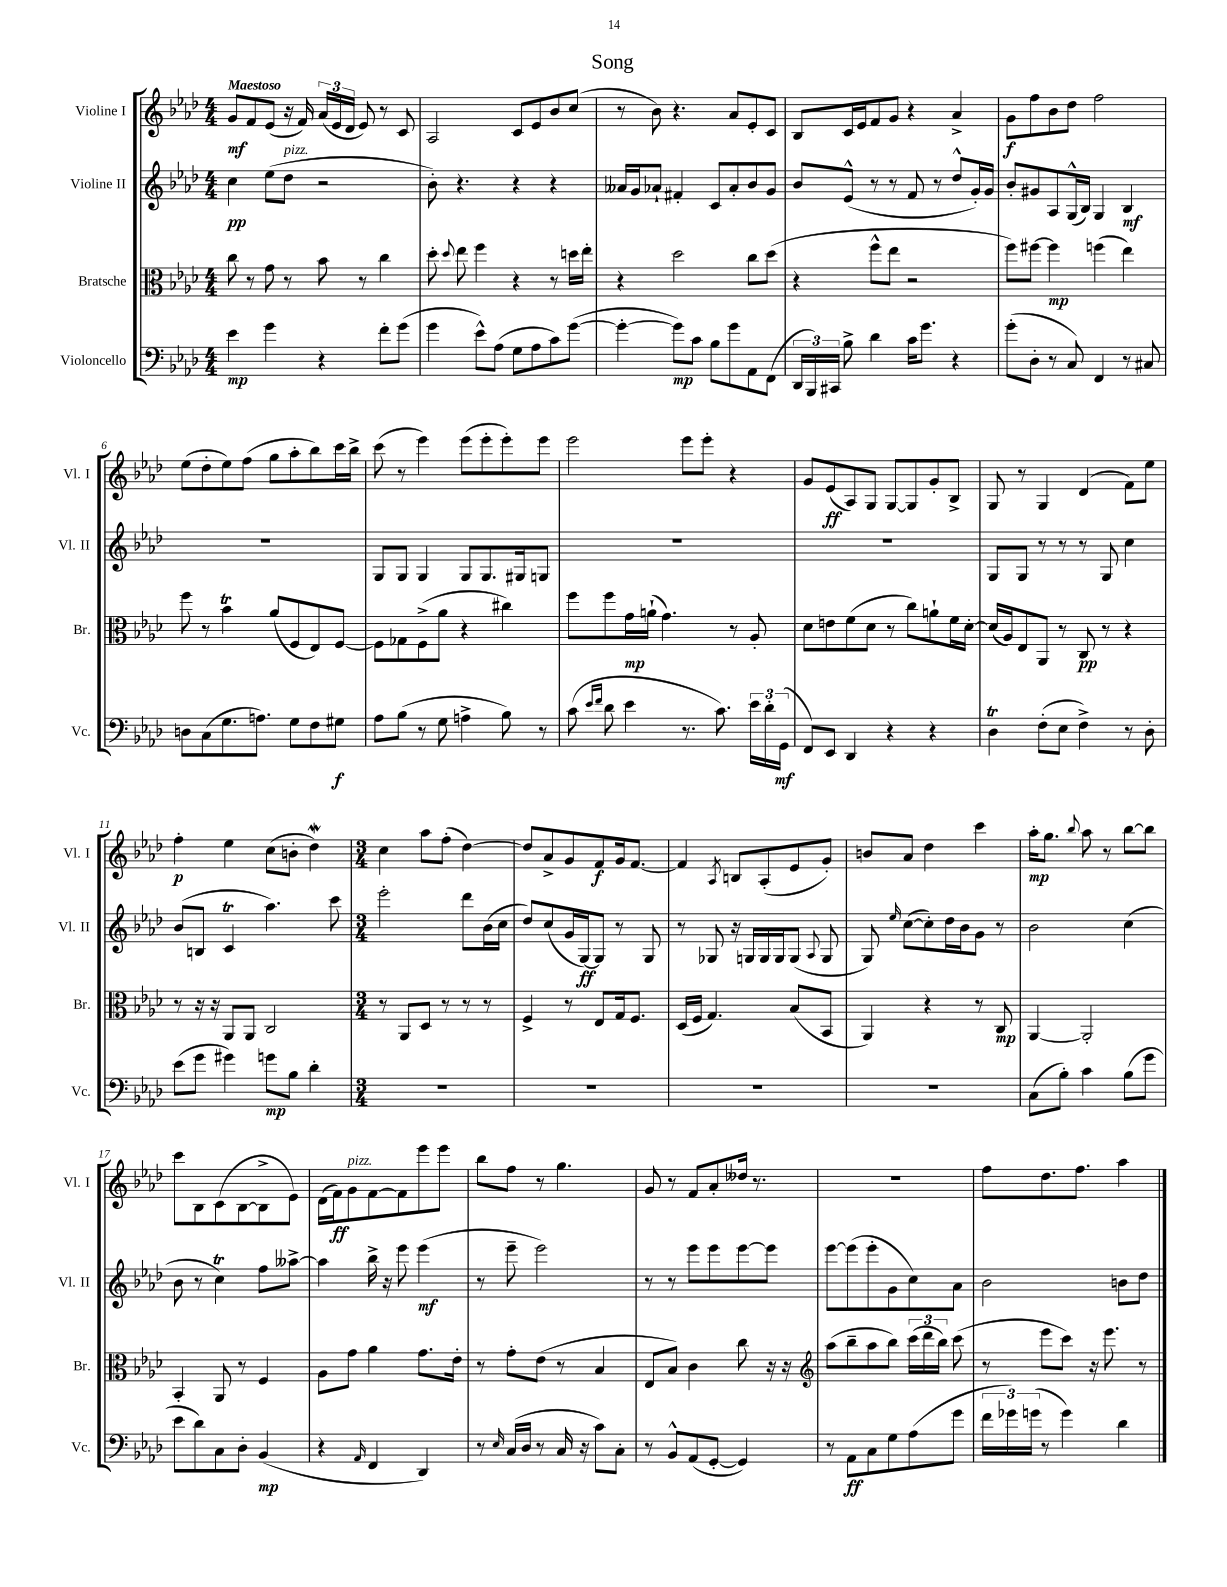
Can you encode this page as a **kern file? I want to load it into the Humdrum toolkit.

**kern	**kern	**kern	**kern
*staff4	*staff3	*staff2	*staff1
*clefF4	*clefC3	*clefG2	*clefG2
*k[b-e-a-d-]	*k[b-e-a-d-]	*k[b-e-a-d-]	*k[b-e-a-d-]
*M4/4	*M4/4	*M4/4	*M4/4
4e-	8cc	4cc	8g
.	8r	.	8f
4g	8g	(8ee-	(8e-
.	8r	8dd-	16r
.	.	.	16f)
4r	8b-	2r	(24a-
.	.	.	24e-
.	.	.	24d-
.	8r	.	8e-)
8f'	4cc	.	8r
(8g	.	.	8c
=	=	=	=
4g	8dd-'	8b-')	2A-
.	8qqdd-	.	.
.	8ee-	4.r	.
8e-^^)	4ff	.	.
(8A-	.	.	.
8G	4r	4r	8c
8A-	.	.	8e-
8c)	8r	4r	8b-
([8g	16dd	.	(8cc
.	16ee-'	.	.
=	=	=	=
4g'_	4r	16a--	8r
.	.	16g	.
.	.	8a-`	8b-)
8g])	2dd-	4f#'	4.r
8c	.	.	.
8B-	.	8c	.
8g	.	8a-'	8a-
8AA-	8cc	8b-	8e-'
(8FF	(8dd-	8g	8c
=	=	=	=
24DD-	4r	8b-	8B-
24BBB-)	.	.	.
24CC#	.	.	.
8B-^	.	(8e-^^	16c
.	.	.	16e-
4d-	8ff^^	8r	8f
.	8ee-	8r	8g
16c	2r	8f	4r
8.g	.	.	.
.	.	8r	.
4r	.	8dd-^^	4a-^
.	.	16g')	.
.	.	16g	.
=	=	=	=
(8g'	8ff)	8b-'	8g
8D-'	[8ff#	8g#	8ff
8r	4ff#]	8A-	8b-
8C)	.	(16G^^	8dd-
.	.	16B-)	.
4FF	(4ff	4G	2ff
8r	4ee-)	4B-	.
8C#	.	.	.
=	=	=	=
8D	8ff	1r	(8ee-
(8C	8r	.	8dd-'
8.G	4b-	.	8ee-)
.	.	.	(8ff
8.A)	.	.	.
.	(8a-	.	8gg
8G	8F	.	8aa-'
8F	8E-)	.	8bb-)
8G#	[8F	.	16ccc
.	.	.	16bb-^
=	=	=	=
8A-	8F]	8G	(8ccc
(8B-	8G-	8G	8r
8r	(8F^	4G	4eee-)
8G	8a-	.	.
4A^	4r	8G	(8eee-
.	.	8.G	8eee-'
8B-)	4cc#)	.	8eee-')
.	.	16G#	.
8r	.	8G	8eee-
=	=	=	=
(8c	8ff	1r	2eee-
16qqe-	.	.	.
16qqf	.	.	.
8d-	8ff	.	.
4e-	16g	.	.
.	(16a`	.	.
.	4.g)	.	.
8.r	.	.	8eee-
.	.	.	8eee-'
8.c)	.	.	.
.	8r	.	4r
24e-	8A-'	.	.
24d-'	.	.	.
(24GG	.	.	.
=	=	=	=
8FF)	8d-	1r	8g
8EE-	8e	.	(8e-
4DD-	(8f	.	8A-)
.	8d-	.	8G
4r	8r	.	[8G
.	8cc)	.	8G]
4r	8a`	.	8g'
.	16f	.	8B-^
.	[16d-'	.	.
=	=	=	=
4D-	(16d-]	8G	8G
.	16A-)	.	.
.	8E-	8G	8r
(8F'	8AA-	8r	4G
8E-	8r	8r	.
4F^)	8C	8r	(4d-
.	8r	8G	.
8r	4r	4cc	8f)
8D-'	.	.	8ee-
=	=	=	=
(8e-	8r	(8b-	4ff'
8g	16r	8B	.
.	16r	.	.
4g#)	8AA-	4c	4ee-
.	8AA-	.	.
8g	2C	4.aa-)	(8cc
8B-	.	.	8b'
4d-'	.	.	4dd-)
.	.	8ccc	.
=	=	=	=
*M3/4	*M3/4	*M3/4	*M3/4
2.r	8r	2eee-'	4cc
.	8AA-	.	.
.	8D-	.	8aa-
.	8r	.	(8ff'
.	8r	8ddd-	[4dd-)
.	8r	(16b-	.
.	.	16cc	.
=	=	=	=
2.r	4F^	8dd-)	8dd-]
.	.	(8cc	8a-^
.	8r	16g	8g
.	.	[16G)	.
.	8E-	8G]	8f
.	16G	8r	16g
.	8.F	.	[8.f
.	.	8G	.
=	=	=	=
2.r	(16D-	8r	4f]
.	16F	.	.
.	4.G)	8G-	.
.	.	.	8qA-
.	.	16r	8B
.	.	16G	.
.	.	16G	(8A-'
.	.	16G	.
.	(8B-	(8G	8e-
.	.	8qqA-	.
.	8BB-	8G	8g')
=	=	=	=
2.r	4AA-)	8G)	8b
.	.	16qqee-	.
.	.	([8cc	8a-
.	4r	8cc'])	4dd-
.	.	16dd-	.
.	.	16b-	.
.	8r	8g	4ccc
.	8C	8r	.
=	=	=	=
(8C	[4AA-	2b-	16aa-'
.	.	.	8.gg
8B-')	.	.	.
.	.	.	8qqbb-
4c	2AA-']	.	8aa-
.	.	.	8r
(8B-	.	(4cc	[8bb-
8g	.	.	8bb-]
=	=	=	=
8e-	4BB-'	8b-	8ccc
8d-)	.	8r	8B-
8C	8AA-	4cc)	(8c
8D-'	8r	.	[8B-
(4BB-	4F	8ff	8B-^]
.	.	[8aa--^	8e-)
=	=	=	=
4r	8A-	4aa--]	(16d-
.	.	.	16f)
.	8g	.	8g
16qqAA-	.	.	.
4FF	4a-	16bb-^	[8f
.	.	16r	.
.	.	8eee-	8f]
4DD-)	8.g	(4eee-	8eee-
.	.	.	8eee-
.	16e-'	.	.
=	=	=	=
8r	8r	8r	8bb-
16qqE-	.	.	.
(16C	8g'	8eee-~	8ff
16D-	.	.	.
8r	(8e-	2eee-)	8r
16C	8r	.	4.gg
16r	.	.	.
8c)	4B-	.	.
8C'	.	.	.
=	=	=	=
8r	8E-	8r	8g
8BB-^^	8B-)	8r	8r
(8AA-	4c	8eee-	8f
[8GG'	.	8eee-	8a-'
4GG])	8cc	[8eee-	16dd--
.	.	.	8.r
.	16r	8eee-]	.
.	16r	.	.
=	=	=	=
*	*clefG2	*	*
8r	(8aa-	[8eee-	2.r
8AA-	8bb-~	(8eee-]	.
8C	8aa-	8eee-'	.
8G	8bb-)	8g	.
(8A-	(24ccc	8cc)	.
.	24ddd-	.	.
.	24bb-)	.	.
8g	(8ccc	8a-	.
=	=	=	=
24f	8r	2b-	8ff
24g-)	.	.	.
(24g	.	.	.
8r	8eee-	.	8.dd-
4g)	8ccc)	.	.
.	.	.	8.ff
.	16r	.	.
.	8.eee-	.	.
4d-	.	8b	4aa-
.	8r	8dd-	.
==	==	==	==
*-	*-	*-	*-
